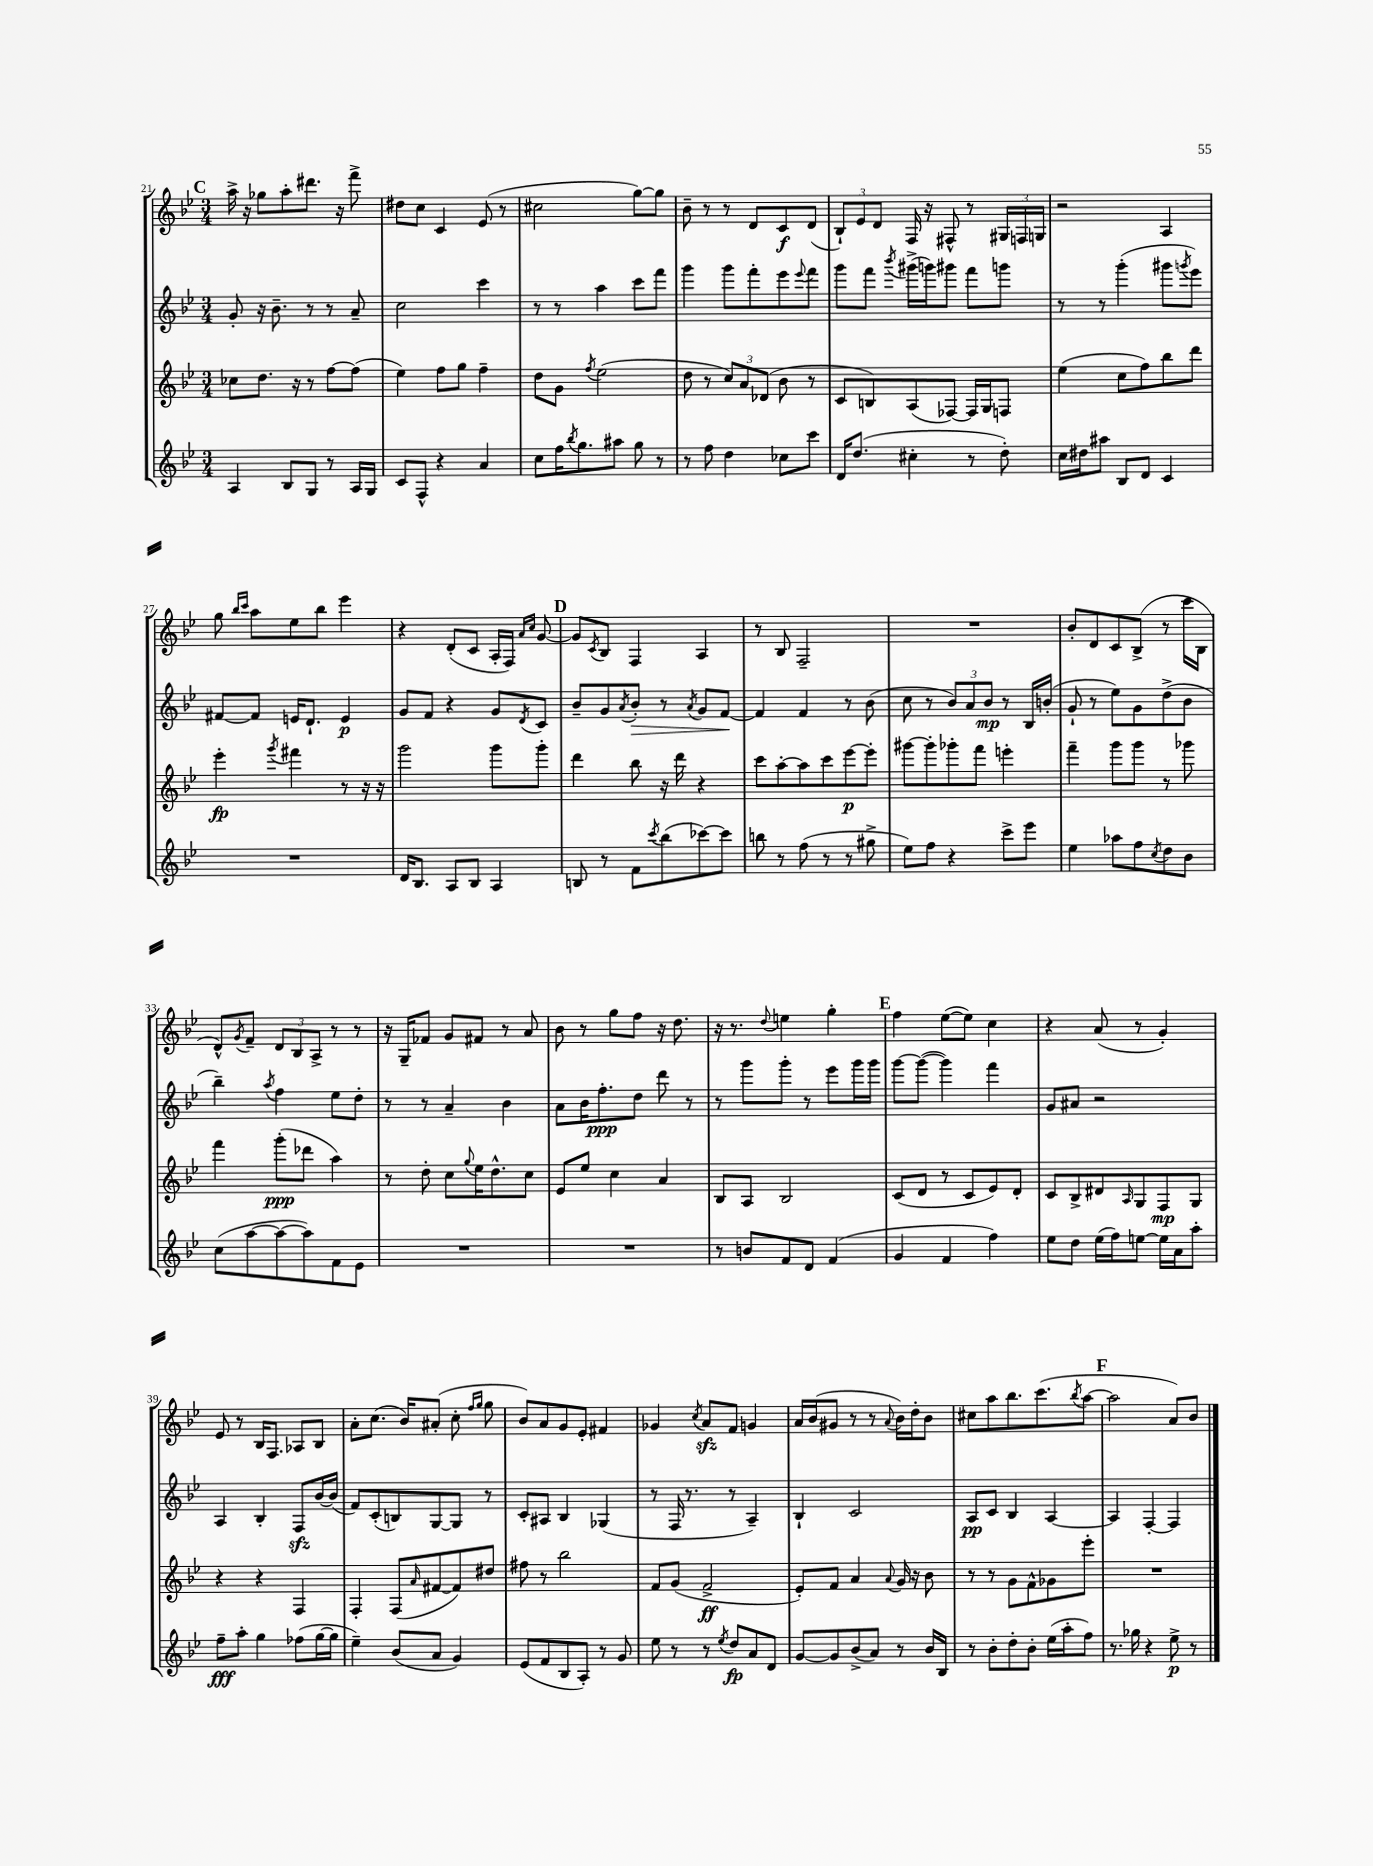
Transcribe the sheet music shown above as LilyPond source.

<<
\new StaffGroup <<
\new Staff = "s0" {
    \clef treble \key bes \major \numericTimeSignature \time 3/4
    \mark \markup { \bold "C" } a''16-> r16 ges''8 a''8-. dis'''8. r16 f'''8-> |
    dis''8 c''8 c'4 ees'8( r8 |
    cis''2 g''8~) g''8 |
    bes'8-- r8 r8 d'8 c'8\f d'8( |
    \tuplet 3/2 { bes8-!) ees'8 d'8 } f16 r16 fis8-^ r8 \tuplet 3/2 { gis16 f16 g16 } |
    r2 a4 |
    g''8 \grace { bes''16 c'''16 } a''8 ees''8 bes''8 ees'''4 |
    r4 d'8-.( c'8 a16-. f16) \grace { a'16 c''16 } g'8~ |
    \mark \markup { \bold "D" } g'8 \acciaccatura { c'8 } bes8 f4 a4 |
    r8 bes8 f2-- |
    R2. |
    bes'8-. d'8 c'8 bes8->( r8 c'''16 bes16 |
    d'8-^) \acciaccatura { g'8 } f'8-- \tuplet 3/2 { d'8 bes8 a8-> } r8 r8 |
    r16 g16-- fes'8 g'8 fis'8 r8 a'8 |
    bes'8 r8 g''8 f''8 r16 d''8. |
    r16 r8. \appoggiatura { d''8 } e''4 g''4-. |
    \mark \markup { \bold "E" } f''4 ees''8~( ees''8) c''4 |
    r4 a'8( r8 g'4-.) |
    ees'8 r8 bes16 f8. aes8 bes8 |
    a'8-. c''8.( bes'16) ais'8-.( c''8-. \grace { f''16 g''16 } g''8 |
    bes'8) a'8 g'8 ees'8-. fis'4 |
    ges'4 \acciaccatura { c''8 } a'8\sfz f'8 g'4 |
    a'16 bes'16( gis'8 r8 r8 \appoggiatura { a'8 } bes'16) d''16-. bes'8 |
    cis''8 a''8 bes''8. c'''8.( \acciaccatura { bes''8 } a''8~ |
    \mark \markup { \bold "F" } a''2 a'8) bes'8 \bar "|." |
}
\new Staff = "s1" {
    \clef treble \key bes \major \numericTimeSignature \time 3/4
    \mark \markup { \bold "C" } g'8-. r16 bes'8.-- r8 r8 a'8-- |
    c''2 c'''4 |
    r8 r8 a''4 c'''8 f'''8 |
    g'''4 g'''8 f'''8-. ees'''8 \appoggiatura { ees'''8 } f'''8 |
    g'''8 f'''8 \acciaccatura { bes'''8 } gis'''16->( g'''16) gis'''8 f'''8 g'''8 |
    r8 r8 g'''4-.( gis'''8 \acciaccatura { g'''8 } ees'''8) |
    fis'8~ fis'8 e'16 d'8.-! e'4\p |
    g'8 f'8 r4 g'8 \acciaccatura { d'8 } c'8 |
    \mark \markup { \bold "D" } bes'8-- g'8 \acciaccatura { a'8 } bes'8-.\> r8 \acciaccatura { a'8 } g'8 f'8~\! |
    f'4 f'4 r8 bes'8( |
    c''8 r8 \tuplet 3/2 { bes'8) a'8 bes'8\mp } r8 bes16 b'16-.( |
    g'8-! r8 ees''8) g'8 d''8->( bes'8 |
    bes''4--) \acciaccatura { a''8 } f''4 ees''8 d''8-. |
    r8 r8 a'4-- bes'4 |
    a'8 bes'16 f''8.-.\ppp d''8 d'''8 r8 |
    r8 g'''8 g'''8-. r8 ees'''8 g'''16 g'''16 |
    \mark \markup { \bold "E" } g'''8~ g'''8~( g'''4) f'''4 |
    g'8 ais'8 r2 |
    a4 bes4-. f8\sfz bes'16~ bes'16( |
    f'8) c'8-.( b8) g8~ g8 r8 |
    c'8-. ais8 bes4 ges4( |
    r8 f16 r8. r8 a4--) |
    bes4-! c'2 |
    a8\pp c'8 bes4 a4~ |
    \mark \markup { \bold "F" } a4 f4~-. f4 \bar "|." |
}
\new Staff = "s2" {
    \clef treble \key bes \major \numericTimeSignature \time 3/4
    \mark \markup { \bold "C" } ces''8 d''8. r16 r8 f''8~ f''8( |
    ees''4) f''8 g''8 f''4-- |
    d''8 g'8 \acciaccatura { f''8 } ees''2( |
    d''8 r8 \tuplet 3/2 { c''8) a'8 des'8( } bes'8 r8 |
    c'8 b8) a8( fes8~) fes16 g16 f8 |
    ees''4( c''8 f''8) bes''8 d'''8 |
    ees'''4-.\fp \acciaccatura { g'''8 } fis'''4 r8 r16 r16 |
    g'''2 g'''8 g'''8-. |
    \mark \markup { \bold "D" } d'''4 bes''8 r16 d'''16 r4 |
    c'''8 a''8~-. a''8 c'''8 ees'''8~\p ees'''8-. |
    gis'''8~ gis'''8-. ges'''8-. f'''8 e'''4-. |
    f'''4-- g'''8 g'''8 r8 ges'''8 |
    f'''4 g'''8-.\ppp( des'''8 a''4) |
    r8 d''8-. c''8 \appoggiatura { g''8 } ees''16 d''8.-^ c''8 |
    ees'8 ees''8 c''4 a'4 |
    bes8 a8 bes2 |
    \mark \markup { \bold "E" } c'8( d'8 r8 c'8 ees'8) d'8-. |
    c'8 bes8-> dis'8 \grace { a16 } g8 f8\mp g8 |
    r4 r4 f4 |
    f4-. f8( \grace { a'16 } fis'8~ fis'8) dis''8 |
    fis''8 r8 bes''2 |
    f'8 g'8( f'2->\ff |
    ees'8-.) f'8 a'4 \appoggiatura { a'8 } g'16 r16 bes'8 |
    r8 r8 g'8 f'8-^ ges'8 ees'''8-. |
    \mark \markup { \bold "F" } R2. \bar "|." |
}
\new Staff = "s3" {
    \clef treble \key bes \major \numericTimeSignature \time 3/4
    \mark \markup { \bold "C" } a4 bes8 g8 r8 a16 g16 |
    c'8 f8-^ r4 a'4 |
    c''8 f''16 \acciaccatura { bes''8 } g''8. ais''8 g''8 r8 |
    r8 f''8 d''4 ces''8 c'''8 |
    d'16 d''8.( cis''4-. r8 d''8-.) |
    c''16 dis''16 ais''8 bes8 d'8 c'4 |
    R2. |
    d'16 bes8. a8 bes8 a4 |
    \mark \markup { \bold "D" } b8 r8 f'8 \acciaccatura { c'''8 } bes''8( ces'''8~) ces'''8 |
    b''8 r8 f''8( r8 r8 gis''8-> |
    ees''8) f''8 r4 c'''8-> ees'''8 |
    ees''4 aes''8 f''8 \acciaccatura { c''8 } d''8 bes'8 |
    c''8( a''8~ a''8~ a''8) f'8 ees'8 |
    R2. |
    R2. |
    r8 b'8 f'8 d'8 f'4( |
    \mark \markup { \bold "E" } g'4 f'4 f''4) |
    ees''8 d''8 ees''16( f''16) e''8~ e''16 a'16 a''8-. |
    f''8--\fff a''8-. g''4 fes''8( g''16~ g''16 |
    ees''4--) bes'8( a'8 g'4) |
    ees'8( f'8 bes8 a8-.) r8 g'8 |
    ees''8 r8 r8 \acciaccatura { ees''8 } d''8\fp a'8 d'8 |
    g'8~ g'8 bes'8->( a'8) r8 bes'16 bes16 |
    r8 bes'8-. d''8-. bes'8-. ees''16( a''16-. f''8) |
    \mark \markup { \bold "F" } r8. ges''16 r4 ees''8->\p r8 \bar "|." |
}
>>
>>
\layout { \context { \Score currentBarNumber = #21 } }
